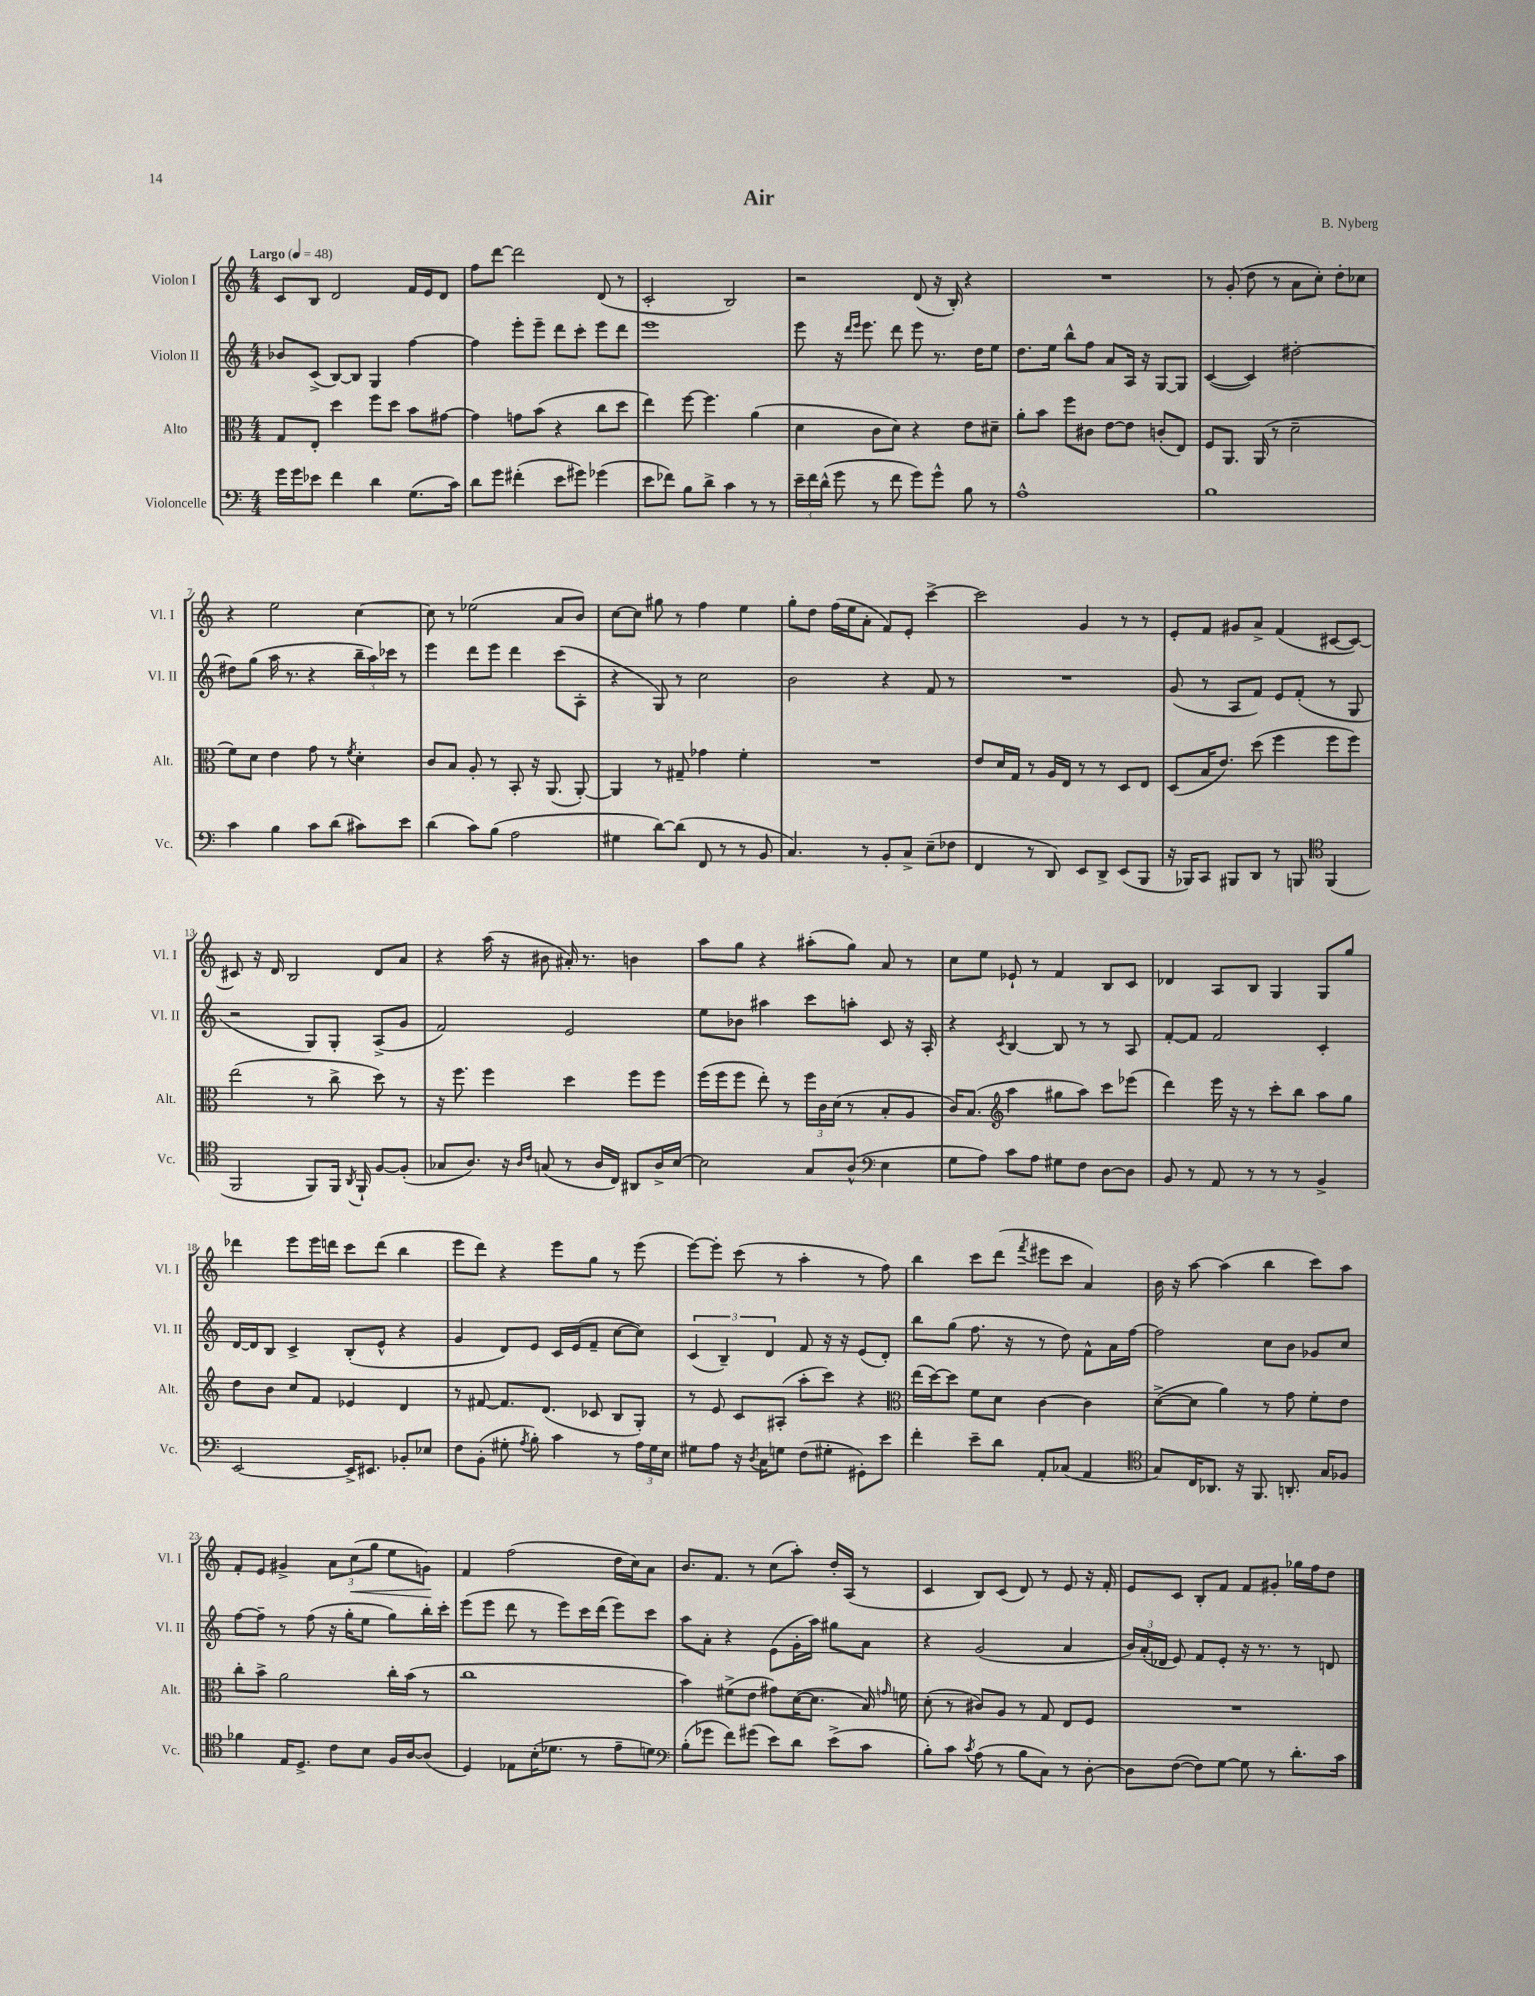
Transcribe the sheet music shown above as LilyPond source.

\header { title = "Air" composer = "B. Nyberg" }
<<
\new StaffGroup <<
\new Staff = "s0" \with { instrumentName = "Violon I" shortInstrumentName = "Vl. I" } {
    \clef treble \key c \major \numericTimeSignature \time 4/4 \tempo "Largo" 4 = 48
    \autoBeamOff c'8[ b8] d'2 f'16[ e'16 d'8] |
    f''8[ d'''8]~ d'''2 d'8( r8 |
    c'2-. b2) |
    r2 d'8( r16 b16-.) r4 |
    R1 |
    r8 g'8-.( d''8 r8 a'8[ c''8]-.) d''8[-. ces''8] |
    r4 e''2 c''4~ |
    c''8 r8 ees''2( a'8[ b'8]) |
    c''8[~ c''8] gis''8 r8 f''4 e''4 |
    g''8[-. d''8] f''16[( e''16 a'8]-. f'8[) e'8]-. c'''4~-> |
    c'''2 g'4 r8 r8 |
    e'8[-. f'8] gis'8[ a'8]-> f'4( cis'8[~ cis'8]~) |
    cis'8 r16 d'16 b2 d'8[ a'8] |
    r4 a''16( r16 bis'8 ais'16-.) r8. b'4 |
    a''8[ g''8] r4 ais''8[-.( g''8]) a'8 r8 |
    c''8[ e''8] ees'8-! r8 f'4 b8[ c'8] |
    des'4 a8[ b8] g4 g8[ g''8] |
    des'''4 e'''8[ e'''16 d'''16] c'''8[ d'''8]( b''4 |
    e'''8[ d'''8]) r4 e'''8[ g''8] r8 e'''8( |
    e'''8[~) e'''8]-. c'''8( r8 a''4-. r8 f''8) |
    b''4 c'''8[ d'''8]( \acciaccatura { f'''8 } eis'''8[ c'''8] a'4) |
    b'16 r16 a''8~ a''4( b''4 c'''8[) a''8] |
    f'8[-. e'8] gis'4-> \tuplet 3/2 { a'8[ c''8\<( g''8] } e''8[ g'8]\!) |
    f'4 f''2( d''16[ c''16) a'8] |
    b'8.[ f'8.] r8 c''8[( a''8]-.) d''16[-. a16]( r8 |
    c'4 b8[) c'8]( d'8) r8 e'8 r16 f'16-. |
    e'8[ c'8] b8[-. f'8] f'8[ gis'8]-. ges''16[ f''16 d''8] \bar "|." |
}
\new Staff = "s1" \with { instrumentName = "Violon II" shortInstrumentName = "Vl. II" } {
    \clef treble \key c \major \numericTimeSignature \time 4/4
    \autoBeamOff bes'8[ c'8]->( b8[~) b8] g4 f''4~ |
    f''4 e'''8[-. e'''8]-- d'''8[ c'''8]-. e'''8[ d'''8] |
    e'''1 |
    e'''8 r16 \grace { d'''16[ e'''16] } e'''8. d'''8 e'''8 r8. d''16[ e''8] |
    d''8.[ e''16] b''8[-^ f''8] a'8[ a16] r16 g8[~ g8] |
    c'4~( c'4) dis''2~-. |
    dis''8[ g''8]( a''16 r8. r4 \tuplet 3/2 { b''16[-- a''16) ces'''16] } r8 |
    e'''4 d'''8[ e'''8] d'''4 c'''8[( a8]-. |
    r4 g8) r8 c''2 |
    b'2 r4 f'8 r8 |
    R1 |
    g'8( r8 a8[ f'8]) e'8[ f'8]-.( r8 g8 |
    r2 g8[) g8]-. a8[->( g'8] |
    f'2) e'2 |
    e''8[ bes'8] ais''4 c'''8[ a''8]-. c'8 r16 a16-. |
    r4 \acciaccatura { c'8 } b4~ b8 r8 r8 a8 |
    f'8[~-. f'8] f'2 c'4-. |
    d'16[~ d'16 b8] c'4-> b8[-.( e'8]-^ r4 |
    g'4 d'8[) e'8] c'16[ e'16( f'8]-- c''8[~ c''8]) |
    \tuplet 3/2 { c'4( b4--) d'4 } f'8 r16 r16 e'8[( d'8]-.) |
    b''8[ g''8]( f''8. r16 r8 d''8) f'8[-^ a'16 f''16]~ |
    f''2 c''8[ b'8] ges'8[ c''8] |
    f''8[~ f''8]-- r8 f''8( r16 g''16[-. e''8] g''8[) b''16-. c'''16]-. |
    e'''8[( e'''8] d'''8 r8 e'''8[) c'''16 d'''16]( e'''8[) c'''8] |
    a''8[ a'8]-. r4 e'8[( g'16-. a''16]) gis''8[ a'8] |
    r4 g'2( a'4 |
    \tuplet 3/2 { b'16[) a'16-.( des'16] } e'8) f'8[ e'8]-. r16 r8. r8 d'8 \bar "|." |
}
\new Staff = "s2" \with { instrumentName = "Alto" shortInstrumentName = "Alt." } {
    \clef alto \key c \major \numericTimeSignature \time 4/4
    \autoBeamOff g8[ e8]-. d''4 f''8[ d''8] b'8[ gis'8]~ |
    gis'4 g'8[ b'8]( r4 c''8[ d''8] |
    e''4) f''8~ f''4. a'4( |
    d'4 c'8[ d'8]) r4 e'8[ dis'8]-- |
    a'8[-. b'8] f''8[ cis'8] e'8[~ e'8] c'8[-.( e8]) |
    f8[ a,8.] a,16( r8 d'2-- |
    f'8[) d'8] e'4 g'8 r8 \acciaccatura { f'8 } d'4-. |
    c'8[ b8] a8-. r8 b,8-. r16 a,8.( a,8~-.) |
    a,4 r8 gis8-- ges'4 f'4-. |
    R1 |
    e'8[ d'16 g16] r8 a16[ e16] r8 r8 d8[ e8] |
    d8[( b16 e'8.]) d''8( f''4 f''8[ f''8]) |
    e''2( r8 c''8-> d''8) r8 |
    r16 f''8. f''4 d''4 f''8[ f''8] |
    f''16[( f''16 f''8] e''8-.) r8 \tuplet 3/2 { f''16[ c'16 d'16]( } r8 b8[-. a8] |
    c'16[) b8.]( \clef treble a''4 gis''8[ a''8]) c'''8[ ees'''8]( |
    d'''4) e'''16 r16 r8 c'''8[-. b''8] a''8[ g''8] |
    d''8[ b'8] c''8[ f'8] ees'4 d'4 |
    r8 fis'8~ fis'8.[ d'8.]( ces'8 b8[ g8]-.) |
    r8 e'8 c'8[ ais8]-.( a''8[-. c'''8]) r4 |
    \clef alto e''16[( d''16~) d''8] f'8[ d'8] c'4~ c'4 |
    d'8[~->( d'8] a'4) r8 g'8 f'8[-. e'8] |
    c''8[-. b'8]-> a'2 c''16[-. b'16]( r8 |
    c''1 |
    b'4) fis'8[->( e'8] gis'8[) d'16~( d'8.] b16) \grace { g'16 } f'16 |
    d'8-.( r8 cis'8[) a8] r8 g8 e8[ f8] |
    R1 \bar "|." |
}
\new Staff = "s3" \with { instrumentName = "Violoncelle" shortInstrumentName = "Vc." } {
    \clef bass \key c \major \numericTimeSignature \time 4/4
    \autoBeamOff g'16[ g'16 ees'8] f'4 d'4 g8.[( c'16]) |
    d'8[ g'8] fis'4-.( e'8[ gis'8]) ges'4( |
    e'8[ fes'8]) b8[ d'8]-> c'4 r8 r8 |
    \tuplet 3/2 { e'16[-- f'16 d'16]-^( } g'8 r8 f'8 g'8[) g'8]-^ b8 r8 |
    a1-^ |
    b1 |
    c'4 b4 c'8[ d'8]( cis'8[) e'8] |
    d'4( c'8[) b8]( a2 |
    gis4 d'8[~) d'8]( f,8 r8 r8 b,8 |
    c4.) r8 b,8[-. c8]-> e8[--( fes8] |
    f,4 r8 d,8) e,8[ d,8]-> e,8[( b,,8] |
    r16 bes,,16[) c,8] bis,,8[ d,8] r8 b,,8 \clef tenor f,4( |
    f,2 f,8[) f,16] \acciaccatura { a,8 } f,16-! f8[~ f8]-.( |
    ges8[ a8.]) r16 \grace { a16[ c'16] } g8( r8 a16[ c16]) ais,8[ a16-> b16]~ |
    b2 g8[ a8]-^( \clef bass e4 |
    g8[ a8]) c'8[ a8] gis8[ f8] d8[~ d8] |
    b,8 r8 a,8 r8 r8 r8 b,4-> |
    e,2~ e,16[-> eis,8.] bes,8[-. ees8] |
    f8[ b,8]-.( gis8-. \acciaccatura { a8 } b8-.) c'4 r8 \tuplet 3/2 { a16[ gis16 e16] } |
    gis8[ a8] r16 \acciaccatura { d8 } c16[ g8] f8[( gis8]-. gis,8[-.) e'8] |
    f'4-. e'8[-- d'8] a,8[-. ces8]( a,4 |
    \clef tenor g8[) c16 aes,8.] r16 f,8. a,8.-. g16[ fes8] |
    fes'4 e16[ d8.]-> c'8[ b8] f16[ a16~ a8]( |
    d4) ees8[ b16-.( des'8.] r8 e'8[-- d'8]) |
    \clef bass b8[-.( ges'8] f'8[) gis'8]( e'8[) d'8] e'8[->( c'8] |
    b8[-.) c'8] \acciaccatura { c'8 } a8( r8 b8[ c8]) r8 d8~-. |
    d8[ f8]~( f8[) g8]~ g8 r8 d'8.[-. c'16] \bar "|." |
}
>>
>>
